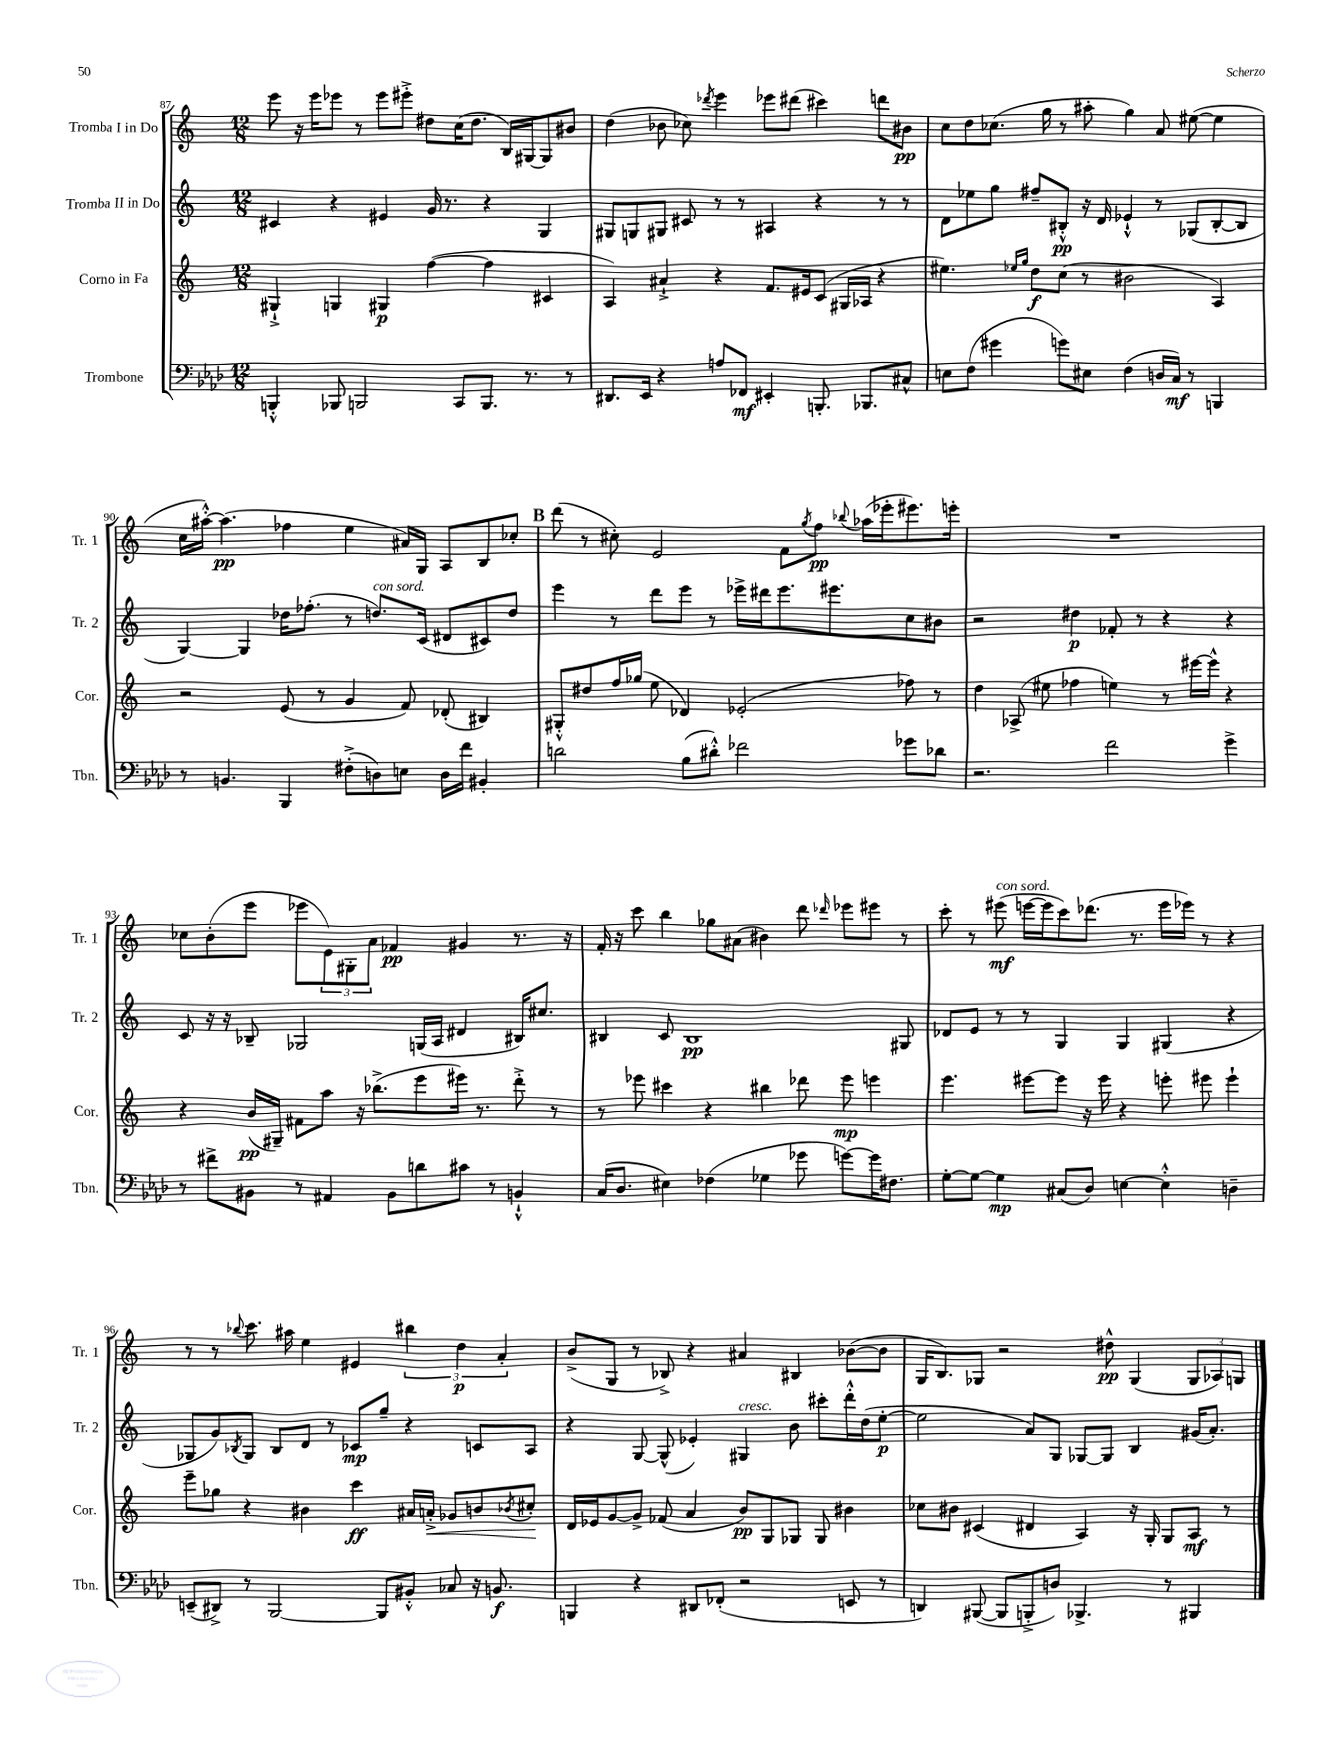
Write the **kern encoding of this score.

**kern	**dynam	**kern	**dynam	**kern	**dynam	**kern	**dynam
*part4	*part4	*part3	*part3	*part2	*part2	*part1	*part1
*staff4	*staff4	*staff3	*staff3	*staff2	*staff2	*staff1	*staff1
*I"Trombone	*	*I"Corno in Fa	*	*I"Tromba II in Do	*	*I"Tromba I in Do	*
*I'Tbn.	*	*I'Cor.	*	*I'Tr. 2	*	*I'Tr. 1	*
*clefF4	*	*clefG2	*	*clefG2	*	*clefG2	*
*k[b-e-a-d-]	*	*k[]	*	*k[]	*	*k[]	*
*M12/8	*	*M12/8	*	*M12/8	*	*M12/8	*
=87	=87	=87	=87	=87	=87	=87	=87
4BBBn'^^/	.	4G#X`^/	.	4c#X/	.	8eee\	.
.	.	.	.	.	.	16r	.
.	.	.	.	.	.	16eee\KL	.
8BBB-X/	.	4Gn/	.	4r	.	8eee-X\J	.
2BBBn/	.	.	.	.	.	8r	.
.	.	4G#X/	p	4e#X/	.	8eee-\L	.
.	.	.	.	.	.	8eee#X'^\J	.
.	.	([4ff\	.	16g/	.	8dd#X\L	.
.	.	.	.	8.r	.	.	.
8CC/L	.	.	.	.	.	(16cc\K	.
.	.	.	.	.	.	8.dd#\J	.
8.BBB/J	.	4ff\]	.	4r	.	.	.
.	.	.	.	.	.	16B/LL)	.
8.r	.	.	.	.	.	[16G#X/J	.
.	.	4c#X/	.	4G/	.	8G#/]	.
8r	.	.	.	.	.	8b#X/J	.
=88	=88	=88	=88	=88	=88	=88	=88
8.DD#X/L	.	4A/)	.	8G#X/L	.	(4dd\	.
.	.	.	.	8Gn/	.	.	.
16EE-/Jk	.	.	.	.	.	.	.
4r	.	4a#X`^/	.	8G#X/J	.	8b-X\	.
.	.	.	.	8c#X/	.	8cc-X\)	.
.	.	.	.	.	.	8qddd-X/	.
8An/L	.	4r	.	8r	.	4eee\	.
8FF-X/J	mf	.	.	8r	.	.	.
4EE#X'/	.	8.f/L	.	4A#X/	.	8eee-X\L	.
.	.	.	.	.	.	(8ddd#X\J	.
.	.	16e#X/k	.	.	.	.	.
8.BBBn'/	.	(8c/J	.	4r	.	4ccc#X\)	.
.	.	16G#X/LL	.	.	.	.	.
8.BBB-X/L	.	16A-X/JJ	.	.	.	.	.
.	.	4r	.	8r	.	8dddn\L	.
8C#X^^/J	.	.	.	8r	.	8b#X\J	pp
=89	=89	=89	=89	=89	=89	=89	=89
8En\L	.	4.ee#X\)	.	8d\L	.	8cc\L	.
(8F\J	.	.	.	8ee-X\	.	8dd\	.
4g#X\	.	.	.	8gg\J	.	(8.cc-X\J	.
.	.	16qqee-X/LL	.	.	.	.	.
.	.	16qqgg/JJ	.	.	.	.	.
.	.	8dd\L	f	8ff#X~/L	.	.	.
.	.	.	.	.	.	16gg\	.
8gn\L)	.	(8cc\J	.	8B#X'^^/J	pp	8r	.
8E#X\J	.	8r	.	16r	.	8aa#X'\	.
.	.	.	.	16d/	.	.	.
(4F\	.	2b#X\	.	4e-X`^^/	.	4gg\)	.
16Dn/LL	.	.	.	8r	.	8a/	.
16C/JJ)	mf	.	.	.	.	.	.
8r	.	.	.	(8G-X/L	.	([8ee#X\	.
4BBBn/	.	4A/)	.	[8B#'/	.	4ee#\]	.
.	.	.	.	8B#/J]	.	.	.
!!LO:LB:g=z
=90	=90	=90	=90	=90	=90	=90	=90
8r	.	2r	.	[4G/)	.	16cc\LL	.
.	.	.	.	.	.	[16aa#X'^^\JJ)	.
4.BBn/	.	.	.	.	.	(4.aa#\]	pp
.	.	.	.	4G/]	.	.	.
4BBB-/	.	(8e/	.	16dd-X\KL	.	4ff-X\	.
.	.	.	.	(8.ff-X'\J	.	.	.
.	.	8r	.	.	.	.	.
(8F#X'^\L	.	4g/	.	8r	.	4ee\	.
!	!	!	!	!LO:TX:a:i:t=con sord.	!	!	!
8Dn\)	.	.	.	8.ddn/L)	.	.	.
8En\J	.	8f/)	.	.	.	16a#X/LL)	.
.	.	.	.	(16c/Jk	.	16G/JJ	.
16D\LL	.	(8d-X'/	.	8d#X/L	.	8A/L	.
16f\JJ	.	.	.	.	.	.	.
4BB#X'/	.	4B#X/)	.	8c#X/)	.	8B/	.
.	.	.	.	8dd/J	.	8cc-X'/J	.
!!LO:REH:place=s1:t=B
=91	=91	=91	=91	=91	=91	=91	=91
2dn\	.	8G#X'^^/L	.	4eee\	.	(8ddd\	.
.	.	8dd#X/	.	.	.	8r	.
.	.	16ff/L	.	8r	.	8cc#X'\)	.
.	.	(16gg-X/JJ	.	.	.	.	.
.	.	8ee\	.	8ddd\L	.	2e/	.
(8B-\L	.	4d-X/)	.	8eee\J	.	.	.
8d#X'^^\J)	.	.	.	8r	.	.	.
2f-X\	.	(2e-X'/	.	16eee-X^\LL	.	.	.
.	.	.	.	16ddd#X\J	.	.	.
.	.	.	.	8.eee-\	.	8f\L	.
.	.	.	.	.	.	8qgg/	.
.	.	.	.	.	.	8ff\J	pp
.	.	.	.	8.eee#X\	.	.	.
.	.	.	.	.	.	8qqbb-X/	.
.	.	.	.	.	.	(16aa-X\LL	.
.	.	.	.	.	.	16eee-X'\J	.
8g-X\L	.	8ff-X\)	.	8cc\	.	8.eee#X\)	.
8d-X\J	.	8r	.	8b#X\J	.	.	.
.	.	.	.	.	.	16eeen'\Jk	.
=92	=92	=92	=92	=92	=92	=92	=92
2.r	.	4dd\	.	2r	.	1.r	.
.	.	(8A-X^/	.	.	.	.	.
.	.	8ee#X\	.	.	.	.	.
.	.	4ff-X\	.	4dd#X\	p	.	.
2f\	.	4een\)	.	8f-X'/	.	.	.
.	.	.	.	8r	.	.	.
.	.	8r	.	4r	.	.	.
.	.	[16eee#X\LL	.	.	.	.	.
.	.	16eee#^^\JJ]	.	.	.	.	.
4g^\	.	4r	.	4r	.	.	.
!!LO:LB:g=z
=93	=93	=93	=93	=93	=93	=93	=93
8r	.	4r	.	8c/	.	8cc-X\L	.
8f#X^\L	.	.	.	16r	.	(8b'\	.
.	.	.	.	16r	.	.	.
8BB#X\J	.	(16b/LL	pp	8B-X~/	.	8eee\J	.
.	.	16G#X~/JJ)	.	.	.	.	.
8r	.	8f#X\L	.	2G-X/	.	8eee-X\L	.
4AA#X/	.	8aa\J	.	.	.	12e\)	.
.	.	.	.	.	.	12G#X'\	.
.	.	16r	.	.	.	.	.
.	.	.	.	.	.	12a\J	.
.	.	(8.bb-X^\L	.	.	.	.	.
8BB#\L	.	.	.	.	.	4f-X/	pp
8dn\	.	8eee\	.	(16Gn/LL	.	.	.
.	.	.	.	16A/JJ	.	.	.
8c#X\J	.	16eee#X\Jk)	.	4d#X/	.	4g#X/	.
.	.	8.r	.	.	.	.	.
8r	.	.	.	.	.	.	.
4BBn`^^/	.	8ddd'^\	.	16B#X/KL)	.	8.r	.
.	.	.	.	8.cc#X/J	.	.	.
.	.	8r	.	.	.	.	.
.	.	.	.	.	.	16r	.
=94	=94	=94	=94	=94	=94	=94	=94
(16C/KL	.	8r	.	4B#X/	.	16f'/	.
8.D-/J	.	.	.	.	.	16r	.
.	.	8eee-X\	.	.	.	8ccc\	.
4E#X\)	.	4ccc#X\	.	8c/	.	4bb\	.
.	.	.	.	1B#	pp	.	.
(4F-X\	.	4r	.	.	.	8gg-X\L	.
.	.	.	.	.	.	(8a#X\J	.
4G-X\	.	4bb#X\	.	.	.	4b#X\)	.
8g-X\	.	8ddd-X\	.	.	.	8ddd\	.
.	.	.	.	.	.	16qqddd-X/	.
[8gn\L)	.	8eee-\	mp	.	.	8eee-X\L	.
16g\K]	.	4eeen\	.	.	.	8eee#X\J	.
8.F#X\J	.	.	.	.	.	.	.
.	.	.	.	8G#X/	.	8r	.
=95	=95	=95	=95	=95	=95	=95	=95
[8G'\L	.	4.eee\	.	8d-X/L	.	8ccc'\	.
8G\J_	.	.	.	8e/J	.	8r	.
!	!	!	!	!	!	!LO:TX:a:i:t=con sord.	!
4G\]	mp	.	.	8r	.	(8eee#X\	mf
.	.	[8eee#X\L	.	8r	.	[16eeen\LL	.
.	.	.	.	.	.	16eee\J]	.
(8C#X/L	.	8eee#\J]	.	4G/	.	8ccc\)	.
8D-/J)	.	16r	.	.	.	(8.ddd-X\J	.
.	.	16eee#\	.	.	.	.	.
[4En\	.	4r	.	4G/	.	.	.
.	.	.	.	.	.	8.r	.
4E'^^\]	.	8eeen'\	.	(4G#X/	.	16eee\LL	.
.	.	.	.	.	.	16eee-X\JJ)	.
.	.	8eee#X\	.	.	.	8r	.
4Dn~\	.	4eee#`\	.	4r	.	4r	.
!!LO:LB:g=z
=96	=96	=96	=96	=96	=96	=96	=96
(8EEn~/L	.	8eee~\L	.	8G-X/L	.	8r	.
8DD#X^/J)	.	8gg-X\J	.	8g/)	.	8r	.
.	.	.	.	8qB-X/	.	8qqbb-X/	.
8r	.	4r	.	8G-/J	.	8.ccc\	.
[2BBB-/	.	.	.	8B-/L	.	.	.
.	.	.	.	.	.	16aa#X\	.
.	.	4b#X\	.	8d/J	.	4ee\	.
.	.	.	.	8r	.	.	.
.	.	4ccc\	ff	8c-X/L	mp	4e#X/	.
8BBB-/L]	.	.	.	8gg~/J	.	.	.
8BB#X'^^/J	.	16a#X/LL	.	4r	.	6bb#X\	.
!	!	!	!LO:HP:b	!	!	!	!
.	.	16an'^/JJ	<	.	.	.	.
8C-X/	.	8g-X/L	.	.	.	.	.
.	.	.	.	.	.	6dd\	p
16r	.	8bn/	.	8cn/L	.	.	.
8.BBn/	f	.	.	.	.	.	.
.	.	.	.	.	.	6a'/	.
.	.	8qb-X/	.	.	.	.	.
.	.	8cc#X'/J	.	8A/J	.	.	.
.	.	.	[	.	.	.	.
=97	=97	=97	=97	=97	=97	=97	=97
4BBBn/	.	16d/LL	.	4r	.	(8b^/L	.
.	.	16e-X/J	.	.	.	.	.
.	.	[8g/	.	.	.	8G/J	.
4r	.	8g^/J]	.	[8G/	.	8r	.
.	.	(8f-X/	.	(8G^^/]	.	8B-X^/)	.
8DD#X/L	.	4a/	.	4e-X'/)	.	4r	.
(8FF-X'/J	.	.	.	.	.	.	.
!	!	!	!	!LO:TX:a:i:t=cresc.	!	!	!
2r	.	8b/L)	pp	4G#X/	.	4a#X/	.
.	.	8G/	.	.	.	.	.
.	.	8G-X/J	.	8b\	.	4B#X/	.
.	.	8G-/	.	8ccc#X'\L	.	.	.
8EEn/	.	4b#X\	.	16ddd'^^\L	.	([8b-X\L	.
.	.	.	.	(16dd\J	.	.	.
8r	.	.	.	[8ee'\J	p	8b-\J]	.
=98	=98	=98	=98	=98	=98	=98	=98
4DDn/)	.	8cc-X\L	.	2ee\]	.	16G/KL	.
.	.	.	.	.	.	8.B/)	.
.	.	8b#X\J	.	.	.	.	.
([8BBB#X/	.	(4c#X/	.	.	.	8G-X/J	.
8BBB#/L]	.	.	.	.	.	2r	.
8BBBn'^/	.	4d#X/	.	8a/L)	.	.	.
8Dn/J)	.	.	.	8G/J	.	.	.
4.BBB-X^/	.	4A/)	.	[8G-X/L	.	.	.
.	.	.	.	8G-/J]	.	8dd#X^^\	pp
.	.	16r	.	4B/	.	(4G-/	.
.	.	16G'/	.	.	.	.	.
8r	.	8G/L	.	.	.	.	.
4BBB#X/	.	8A/J	mf	(16g#X/KL	.	12G-/L	.
.	.	.	.	8.a'/J)	.	.	.
.	.	.	.	.	.	12A-X/)	.
.	.	8r	.	.	.	.	.
.	.	.	.	.	.	12Gn/J	.
==	==	==	==	==	==	==	==
*-	*-	*-	*-	*-	*-	*-	*-
